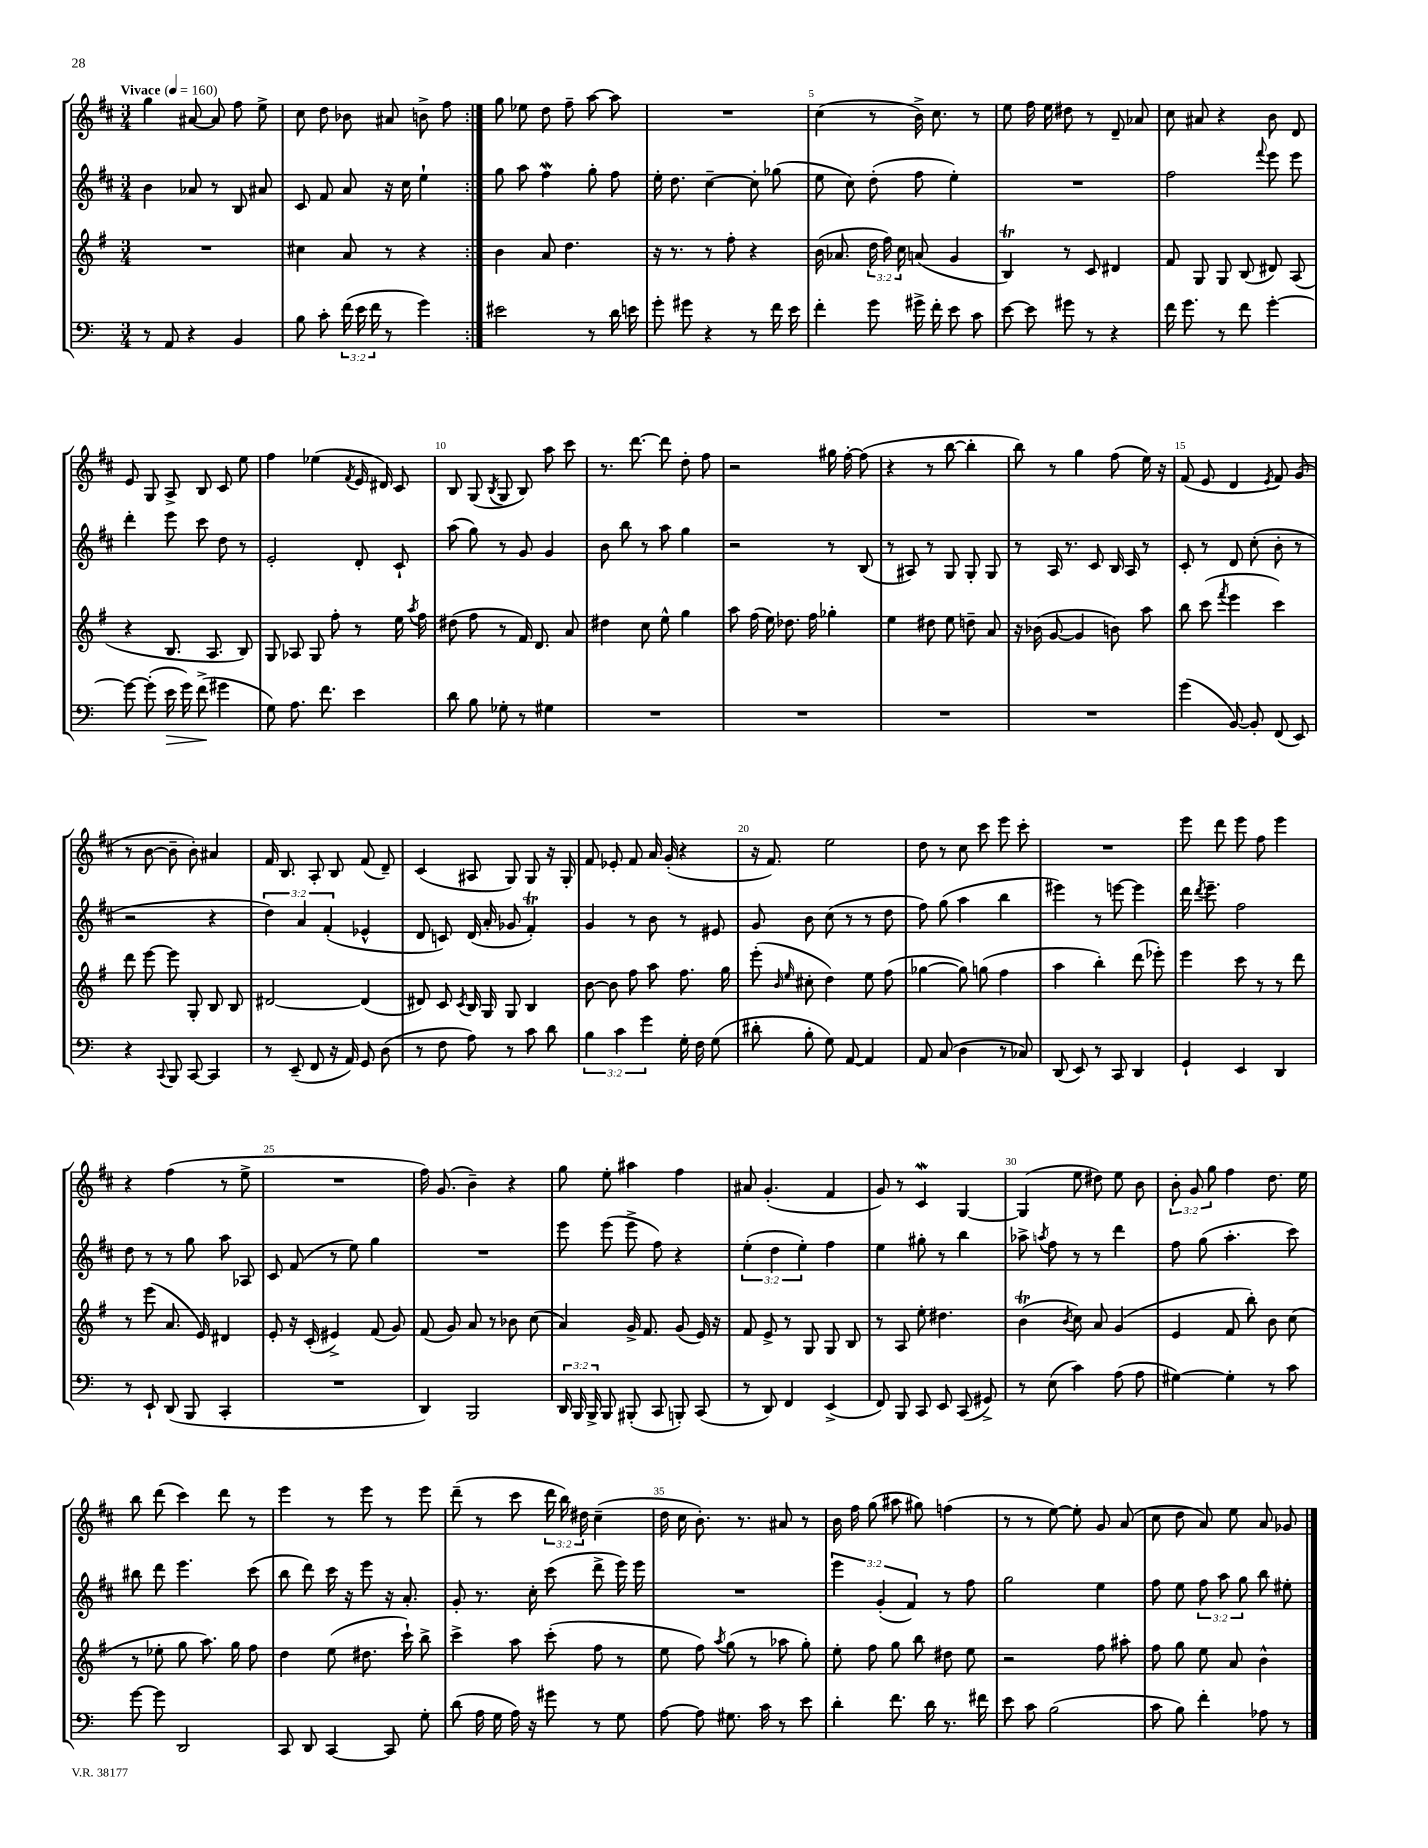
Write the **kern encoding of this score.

**kern	**kern	**kern	**kern
*staff4	*staff3	*staff2	*staff1
*clefF4	*clefG2	*clefG2	*clefG2
*k[]	*k[f#]	*k[f#c#]	*k[f#c#]
*M3/4	*M3/4	*M3/4	*M3/4
*MM160	*MM160	*MM160	*MM160
8r	2.r	4b\	4gg\
8AA/	.	.	.
4r	.	8a-/	[8a#/
.	.	8r	8a#/]
4BB/	.	8B/	8ff#\
.	.	8a#/	8ee^\
=	=	=	=
8B\	4cc#\	8c#/	8cc#\
8c'\	.	8f#/	8dd\
(24f\	8a/	8a/	8b-\
24e\	.	.	.
24f\	.	.	.
8r	8r	16r	8a#/
.	.	16cc#\	.
4g\)	4r	4ee`\	8b^\
.	.	.	8ff#\
=:|!	=:|!	=:|!	=:|!
2e#\	4b\	8gg\	8gg\
.	.	8aa\	8ee-\
.	8a/	4ff#\	8dd\
.	4.dd\	.	8ff#~\
8r	.	8gg'\	[8aa\
16d\	.	8ff#\	8aa\]
16e\	.	.	.
=	=	=	=
8g'\	16r	16ee'\	2.r
.	8.r	8.dd\	.
8g#\	.	.	.
4r	8r	[4cc#~\	.
.	8ff#'\	.	.
8r	4r	8cc#'\]	.
16f\	.	(8gg-\	.
16e\	.	.	.
=	=	=	=
4f'\	(16b\	8ee\	(4cc#\
.	8.a-/	.	.
.	.	8cc#\)	.
8g\	24dd\	(8dd'\	8r
.	24ff#\)	.	.
.	24cc\	.	.
16g#^\	(8a/	8ff#\	16b^\)
16f'\	.	.	8.cc#\
8e\	4g/	4ee'\)	.
8c\	.	.	8r
=	=	=	=
[8e\	4B/)	2.r	8ee\
8e\]	.	.	16ff#\
.	.	.	16ee\
8g#\	8r	.	8dd#\
8r	8c/	.	8r
4r	4d#/	.	8d~/
.	.	.	8a-/
=	=	=	=
16f\	8f#/	2ff#\	8cc#\
8.g\	.	.	.
.	8G/	.	8a#/
8r	8G/	.	4r
8f\	(8B/	.	.
.	.	8qqfff#/	.
[4g'\	8d#/)	8eee\	8b\
.	(8A/	8eee\	8d/
=	=	=	=
8g\_	4r	4ddd'\	8e/
(8g'\]	.	.	8G/
16e\	8.B/	8eee\	8A^/
16g\)	.	.	.
(8f^\	.	8ccc#\	8B/
.	8.A/	.	.
4g#\	.	8dd\	8c#/
.	8B/)	8r	8ee\
=	=	=	=
8G\)	8G/	2e'/	4ff#\
8.A\	8A-/	.	.
.	8G/	.	(4ee-\
8.f\	.	.	.
.	8ff#'\	.	.
.	.	.	8qf#/
4e\	8r	8d'/	16e/
.	.	.	16d#/)
.	16ee\	8c#`/	8c#/
.	8qaa/	.	.
.	16ff#\	.	.
=	=	=	=
8d\	(8dd#\	(8aa\	8B/
8B\	8ff#\	8gg\)	(8G/
.	.	.	8qB/
8G-'\	8r	8r	8G/
8r	16f#/)	8g/	8B/)
.	8.d/	.	.
4G#\	.	4g/	8aa\
.	8a/	.	8ccc#\
=	=	=	=
2.r	4dd#\	8b\	8.r
.	.	8bb\	.
.	.	.	[8.ddd\
.	8cc\	8r	.
.	8ee^^\	8aa\	8ddd\]
.	4gg\	4gg\	8dd'\
.	.	.	8ff#\
=	=	=	=
2.r	8aa\	2r	2r
.	(16ff#\	.	.
.	16ee\)	.	.
.	8.dd-\	.	.
.	16ff#\	.	.
.	4gg-'\	8r	16gg#\
.	.	.	[16ff#'\
.	.	(8B/	(8ff#\]
=	=	=	=
2.r	4ee\	8r	4r
.	.	8A#/)	.
.	8dd#\	8r	8r
.	8ee\	8G/	[8bb\
.	8dd~\	8G'/	4bb'\]
.	8a/	8G/	.
=	=	=	=
2.r	16r	8r	8bb\)
.	(16b-\	.	.
.	[8g/	16A/	8r
.	.	8.r	.
.	4g/]	.	4gg\
.	.	8c#/	.
.	8b\)	16B/	(8ff#\
.	.	16A/	.
.	8aa\	8r	16ee\)
.	.	.	16r
=	=	=	=
(4g\	8bb\	8c#'/	(8f#/
.	(8ccc\	8r	8e/
.	8qfff#/	.	.
[8BB/)	4eee\	8d/	4d/
8BB'/]	.	(8cc#'\	.
.	.	.	8qe/
(8FF/	4ccc\)	8b'\	8f#/)
8EE/)	.	8r	(8g/
=	=	=	=
4r	8ddd\	2r	8r
.	[8eee\	.	[8b\
8qqCC/	.	.	.
8BBB/	8eee\]	.	8b~\]
[8CC/	8G'/	.	8b'\)
4CC/]	8B/	4r	4a#/
.	8B/	.	.
=	=	=	=
8r	[2d#/	6dd\)	16f#/
.	.	.	8.B/
(8EE~/	.	.	.
.	.	6a/	.
8FF/	.	.	8A'/
.	.	(6f#'/	.
16r	.	.	8B/
16AA/)	.	.	.
8GG/	(4d#/]	4e-^^/	(8f#/
(8D\	.	.	8d~/)
=	=	=	=
8r	8d#/)	8d/	(4c#/
8F\	8c/	8c/)	.
.	8qc/	.	.
8A\)	16B/	(16d/	8A#/
.	16G/	16a'/	.
8r	8G/	8g-/	8G/)
8c\	4B/	4f#'/)	8G/
8d\	.	.	16r
.	.	.	16G'/
=	=	=	=
6B\	[8b\	4g/	8f#/
.	8b\]	.	8e-'/
6c\	.	.	.
.	8ff#\	8r	8f#/
6g\	.	.	.
.	8aa\	8b\	16a/
.	.	.	(16g'/
16G'\	8.ff#\	8r	4r
16F\	.	.	.
(8G\	.	8e#/	.
.	16gg\	.	.
=	=	=	=
8d#'\	(8eee'\	8g/	16r
.	.	.	8.f#/)
.	16qqb/	.	.
.	16qqee/	.	.
8B'\	8cc#'\	8b\	.
8G\)	4dd\)	(8cc#\	2ee\
[8AA/	.	8r	.
4AA/]	8ee\	8r	.
.	(8ff#\	8dd\	.
=	=	=	=
8AA/	[4gg-\	8ff#\)	8dd\
(8C/	.	(8gg\	8r
4D\	8gg-\])	4aa\	8cc#\
.	(8gg\	.	8ccc#\
8r	4ff#\	4bb\	8eee\
8C-/)	.	.	8ccc#'\
=	=	=	=
(8DD/	4aa\	4eee#\)	2.r
8EE/)	.	.	.
8r	4bb'\)	8r	.
8CC/	.	[8eee\	.
4DD/	(8ddd\	4eee\]	.
.	8eee-'\)	.	.
=	=	=	=
4GG`/	4eee\	16ddd\	8eee\
.	.	8qddd/	.
.	.	8.eee~\	.
.	.	.	8ddd\
4EE/	8ccc\	2ff#\	8eee\
.	8r	.	8ff#\
4DD/	8r	.	4eee\
.	8ddd\	.	.
=	=	=	=
8r	8r	8dd\	4r
8EE`/	(8eee\	8r	.
(8DD/	8.a/	8r	(4ff#\
8BBB/	.	8gg\	.
.	16e/)	.	.
4CC'/	4d#/	8aa\	8r
.	.	8A-/	8ee^\
=	=	=	=
2.r	8e'/	8c#/	2.r
.	16r	(8f#/	.
.	(16c'/	.	.
.	4e#^/)	8r	.
.	.	8ee\)	.
.	(8f#/	4gg\	.
.	8g/)	.	.
=	=	=	=
4DD/)	(8f#/	2.r	16ff#\)
.	.	.	(8.g/
.	8g/)	.	.
2BBB/	8a/	.	4b~\)
.	8r	.	.
.	8b-\	.	4r
.	(8cc\	.	.
=	=	=	=
24DD/	4a/)	8eee\	8gg\
24BBB/	.	.	.
24BBB^/	.	.	.
8BBB/	.	(8eee\	8ee'\
(8BBB#'/	16g^/	8eee^\	4aa#\
.	8.f#/	.	.
8CC/	.	8ff#\)	.
8BBB'/)	(8g/	4r	4ff#\
(8CC/	16e/)	.	.
.	16r	.	.
=	=	=	=
8r	8f#/	(6ee'\	8a#/
8DD/)	8e^/	.	(4.g'/
.	.	6dd\	.
4FF/	8r	.	.
.	.	6ee'\)	.
.	8G/	.	.
(4EE^/	8G/	4ff#\	4f#/
.	8B/	.	.
=	=	=	=
8FF/)	8r	4ee\	8g/)
8BBB/	8A/	.	8r
8CC/	8ee'\	8gg#'\	4c#/
8EE/	4.dd#\	8r	.
(8CC/	.	4bb\	[4G/
8GG#^/)	.	.	.
=	=	=	=
8r	(4b\	8aa-^\	(4G/]
.	.	8qaa/	.
(8E\	.	8ff#\	.
.	8qb/	.	.
4c\)	8cc\)	8r	8ee\
.	8a/	8r	8dd#\)
(8A\	(4g/	4ddd\	8ee\
8A\	.	.	8b\
=	=	=	=
[4G#\)	4e/	8ff#\	12b'\
.	.	.	12g/
.	.	(8gg\	.
.	.	.	12gg\
4G#'\]	8f#/	4.aa'\	4ff#\
.	8bb'\)	.	.
8r	8b\	.	8.dd\
8c\	(8cc\	8ccc#\)	.
.	.	.	16ee\
=	=	=	=
[8g\	8r	8bb#\	8bb\
8g\]	8ee-'\	8ddd\	(8ddd\
2DD/	8gg\	4.eee\	4ccc#\)
.	8.aa\)	.	.
.	.	.	8ddd\
.	16gg\	.	.
.	8ff#\	(8ccc#\	8r
=	=	=	=
8CC/	4dd\	8bb\	4eee\
8DD/	.	8ddd\)	.
[4CC/	(8ee\	16ccc#\	8r
.	.	16r	.
.	8.dd#\	8eee\	8eee\
8CC/]	.	16r	8r
.	16ccc`\)	8.a'/	.
8G'\	8bb^\	.	8eee\
=	=	=	=
(8d\	4ccc^\	8g'/	(8ddd~\
16A\	.	8.r	8r
16G\	.	.	.
16A\)	8aa\	.	8ccc#\
16r	.	16cc#'\	.
8g#\	(8ccc'\	(8ccc#\	24ddd\
.	.	.	24bb\)
.	.	.	24dd#\
8r	8ff#\	8ddd^\	(4cc#~\
8G\	8r	16eee\)	.
.	.	16eee\	.
=	=	=	=
[8A\	8ee\	2.r	16dd\
.	.	.	16cc#\
8A\]	8ff#\)	.	8.b'\)
.	8qaa/	.	.
8.G#\	(8gg\	.	.
.	.	.	8.r
.	8r	.	.
16c\	.	.	.
8r	8aa-\	.	8a#/
8e\	8gg'\)	.	8r
=	=	=	=
4d'\	8ee'\	6eee\	16b\
.	.	.	16ff#\
.	8ff#\	.	(8gg\
.	.	(6g'/	.
8.f\	8gg\	.	8aa#\
.	.	6f#/)	.
.	8bb\	.	8gg#\)
16d\	.	.	.
8.r	8dd#\	8r	(4ff\
.	8ee\	8ff#\	.
16f#\	.	.	.
=	=	=	=
8e\	2r	2gg\	8r
8c\	.	.	8r
(2B\	.	.	[8ee\)
.	.	.	8ee'\]
.	8ff#\	4ee\	8g/
.	8aa#'\	.	(8a/
=	=	=	=
8c\	8ff#\	8ff#\	8cc#\
8B\)	8gg\	8ee\	8dd\
4f'\	8ee\	12ff#\	8a/)
.	.	12aa\	.
.	8a/	.	8ee\
.	.	12gg\	.
8A-\	4b^^\	8bb\	8a/
8r	.	8ee#'\	8g-/
==	==	==	==
*-	*-	*-	*-
